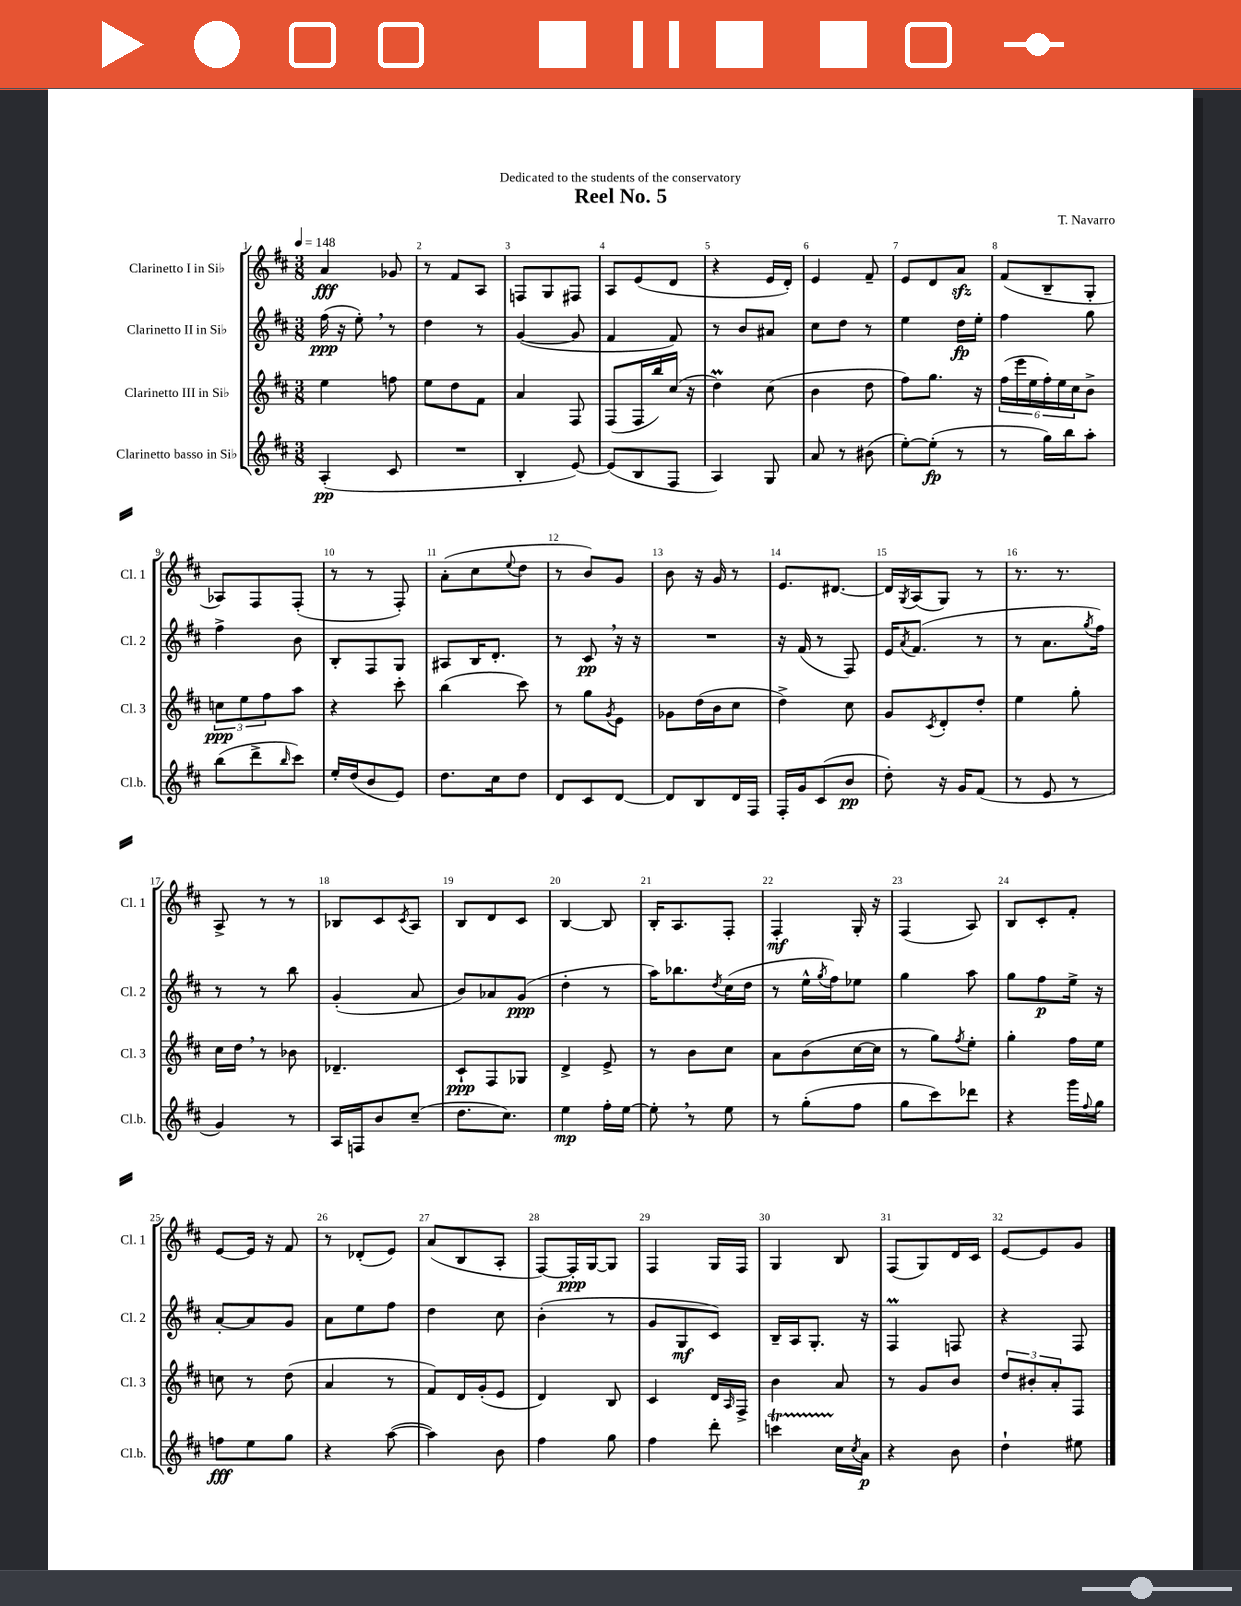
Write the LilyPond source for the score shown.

\header { title = "Reel No. 5" composer = "T. Navarro" dedication = "Dedicated to the students of the conservatory" }
<<
\new StaffGroup <<
\new Staff = "s0" \with { instrumentName = "Clarinetto I in Sib" shortInstrumentName = "Cl. 1" } {
    \clef treble \key d \major \numericTimeSignature \time 3/8 \tempo 4 = 148
    a'4\fff ges'8 |
    r8 fis'8 a8 |
    f8 g8 fis8 |
    a8 e'8( d'8 |
    r4 e'16 d'16-.) |
    e'4 fis'8-- |
    e'8 d'8 a'8\sfz |
    fis'8( b8-- g8-. |
    aes8) fis8 fis8-.( |
    r8 r8 fis8-.) |
    a'8-.( cis''8 \appoggiatura { e''8 } d''8 |
    r8 b'8) g'8 |
    b'8 r16 g'16 r8 |
    e'8. dis'8.~ |
    dis'16 \acciaccatura { g8 } a16( g8) r8 |
    r8. r8. |
    a8-> r8 r8 |
    bes8 cis'8 \acciaccatura { cis'8 } a8 |
    b8 d'8 cis'8 |
    b4~ b8 |
    b16-. a8. fis8-. |
    fis4-.\mf g16-. r16 |
    fis4( a8) |
    b8 cis'8-. fis'8-. |
    e'8~ e'16 r16 fis'8 |
    r8 des'8-.( e'8) |
    a'8( b8 a8-. |
    fis8~) fis16-.\ppp g16~ g8 |
    fis4 g16 fis16 |
    g4 b8 |
    fis8( g8) d'16 cis'16 |
    e'8~ e'8 g'8 \bar "|." |
}
\new Staff = "s1" \with { instrumentName = "Clarinetto II in Sib" shortInstrumentName = "Cl. 2" } {
    \clef treble \key d \major \numericTimeSignature \time 3/8
    fis''16\ppp( r16 e''8-.) \breathe r8 |
    d''4 r8 |
    g'4~( g'8 |
    fis'4 fis'8) |
    r8 b'8 ais'8 |
    cis''8 d''8 r8 |
    e''4 d''16\fp e''16-. |
    fis''4 g''8 |
    fis''4-> b'8 |
    b8-. fis8 g8 |
    ais8 b16 d'8.-. |
    r8 cis'8\pp \breathe r16 r16 |
    R4. |
    r16 fis'16( r8 fis8) |
    e'16 \acciaccatura { a'8 } fis'8.( r8 |
    r8 a'8. \acciaccatura { g''8 } fis''16) |
    r8 r8 b''8 |
    g'4-.( a'8 |
    b'8) aes'8 g'8\ppp( |
    d''4-. r8 |
    a''16) bes''8. \acciaccatura { d''8 } cis''16( d''16 |
    r8 e''16-^ \acciaccatura { g''8 } fis''16) ees''8 |
    g''4 a''8 |
    g''8 fis''8\p e''16-> r16 |
    a'8~-. a'8 g'8 |
    a'8 e''8 fis''8 |
    d''4 cis''8 |
    b'4-.( r8 |
    g'8 g8\mf cis'8) |
    b16-- a16 g8.-. r16 |
    fis4\prall f8 |
    r4 fis8 \bar "|." |
}
\new Staff = "s2" \with { instrumentName = "Clarinetto III in Sib" shortInstrumentName = "Cl. 3" } {
    \clef treble \key d \major \numericTimeSignature \time 3/8
    e''4 f''8 |
    e''8 d''8 fis'8 |
    a'4 fis8 |
    fis8( fis16 b''16) cis''16( r16 |
    d''4\prall) cis''8( |
    b'4 d''8 |
    fis''8) g''8. r16 |
    \tuplet 6/4 { fis''16( e'''16 e''16 fis''16-.) e''16 cis''16 } b'8-> |
    \tuplet 3/2 { c''8\ppp e''8 fis''8 } a''8 |
    r4 cis'''8-. |
    b''4( cis'''8) |
    r8 g''8 \acciaccatura { g'8 } e'8 |
    ges'8 d''16( b'16 cis''8 |
    d''4->) cis''8 |
    g'8 \acciaccatura { cis'8 } d'8-. d''8-. |
    e''4 g''8-. |
    cis''16 d''16 \breathe r8 bes'8 |
    des'4.-- |
    cis'8-!\ppp fis8 ges8 |
    d'4-> e'8-> |
    r8 b'8 cis''8 |
    a'8 b'8( cis''16~ cis''16 |
    r8 g''8) \acciaccatura { fis''8 } e''8-. |
    g''4-. fis''16 e''16 |
    c''8 r8 d''8( |
    a'4 r8 |
    fis'8) d'16 g'16-.( e'8 |
    d'4) b8 |
    cis'4 d'16 \grace { a16 } fis16-> |
    b'4 a'8 |
    r8 g'8 b'8 |
    \tuplet 3/2 { d''8 bis'8-. a'8-. } fis8 \bar "|." |
}
\new Staff = "s3" \with { instrumentName = "Clarinetto basso in Sib" shortInstrumentName = "Cl.b." } {
    \clef treble \key d \major \numericTimeSignature \time 3/8
    a4-.\pp( cis'8 |
    R4. |
    b4-. e'8~) |
    e'8( b8 fis8 |
    a4) g8 |
    a'8 r8 bis'8( |
    e''8~-.) e''8-.\fp( r8 |
    r8 g''16) b''16 a''8-. |
    b''8( d'''8-> \grace { b''16 } cis'''8) |
    e''16-. d''16( b'8 e'8) |
    d''8. cis''16 d''8 |
    d'8 cis'8 d'8~ |
    d'8 b8 d'16 fis16 |
    fis16-. g'16 cis'8( b'8\pp |
    d''8-.) r16 g'16 fis'8( |
    r8 e'8 r8 |
    g'4) r8 |
    a16 f16 b'8 cis''8--( |
    d''8. cis''8.) |
    e''4\mp fis''16-. e''16~ |
    e''8-. \breathe r8 e''8 |
    r8 g''8-.( fis''8 |
    g''8 cis'''8) des'''8 |
    r4 g'''16 \appoggiatura { fis''8 } g''16 |
    f''8\fff e''8 g''8 |
    r4 a''8~( |
    a''4) b'8 |
    fis''4 g''8 |
    fis''4 d'''8-. |
    c'''4\startTrillSpan cis''16\stopTrillSpan \acciaccatura { cis''8 } a'16\p |
    r4 b'8 |
    d''4-! eis''8 \bar "|." |
}
>>
>>
\layout { \context { \Score \override BarNumber.break-visibility = ##(#f #t #t) barNumberVisibility = #all-bar-numbers-visible } }
